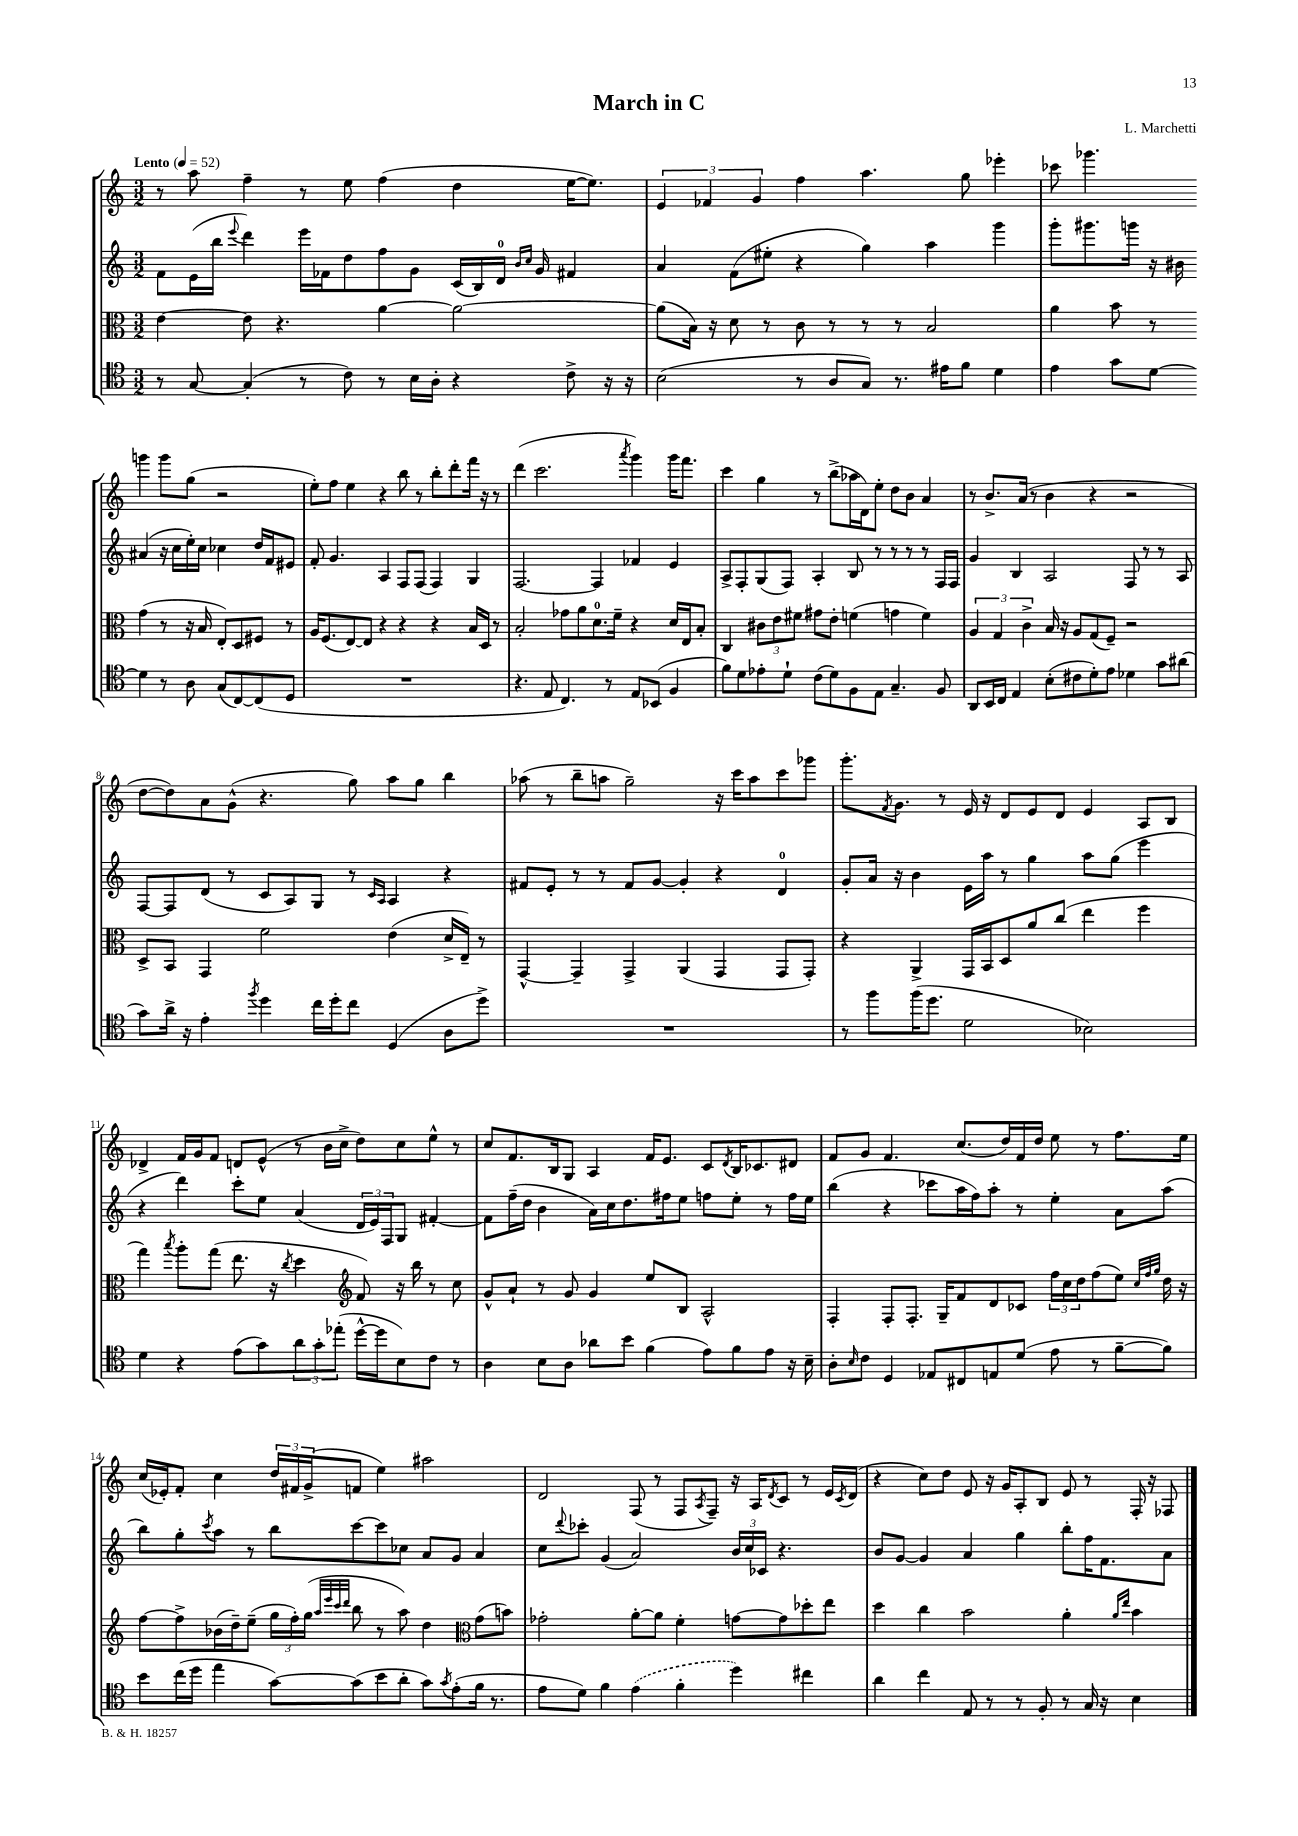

**kern	**kern	**kern	**kern
*staff4	*staff3	*staff2	*staff1
*clefC4	*clefC3	*clefG2	*clefG2
*k[]	*k[]	*k[]	*k[]
*M3/2	*M3/2	*M3/2	*M3/2
*MM52	*MM52	*MM52	*MM52
8r	[4e\	8f\L	8r
[8G/	.	(16e\L	8aa\
.	.	16bb\JJ	.
.	.	8qqeee/	.
(4G'/]	8e\]	4ddd\)	4ff~\
.	4.r	.	.
8r	.	16eee\LL	8r
.	.	16f-\J	.
8c\)	.	8dd\	8ee\
8r	[4a\	8ff\	(4ff\
16B\LL	.	8g\J	.
16A'\JJ	.	.	.
4r	2a\_	(16c/LL	4dd\
.	.	16B/)	.
.	.	16d/JJ	.
.	.	16qqb/LL	.
.	.	16qqcc/JJ	.
.	.	16g/	.
8c^\	.	4f#/	[16ee\LK
.	.	.	8.ee\]J)
16r	.	.	.
16r	.	.	.
=	=	=	=
(2B\	(8a\]L	4a/	6e/
.	16B\Jk)	.	.
.	.	.	6f-/
.	16r	.	.
.	8d\	(8f\L	.
.	.	.	6g/
.	8r	8ee#'\J	.
8r	8c\	4r	4ff\
8A/L	8r	.	.
8G/J)	8r	4gg\)	4.aa\
8.r	8r	.	.
.	2B/	4aa\	.
16e#\LK	.	.	.
8f\J	.	.	8gg\
4d\	.	4ggg\	4eee-'\
=	=	=	=
4e\	4a\	8ggg'\L	8ccc-\
.	.	8.ggg#\	4.ggg-\
8g\L	8b\	.	.
.	.	16ggg\Jk	.
[8d\J	8r	16r	.
.	.	16b#\	.
4d\]	(4g\	(4a#/	4ggg\
8r	8r	16r	8ggg\L
.	.	16cc\LL	.
8A\	16r	16ee'\)	(8gg\J
.	16B/	16cc\JJ	.
(8G/L	8E'/L)	4cc-\	2r
[8C/)	8D/	.	.
(8C/]	8F#/J	16dd/LL	.
.	.	16f/J	.
8D/J	8r	8e#/J	.
=	=	=	=
1.r	16A/LK	8f'/	8ee'\L)
.	(8.F/	.	.
.	.	4.g/	8ff\J
.	[8E/)	.	4ee\
.	8E/]J	.	.
.	4r	4A/	4r
.	4r	8F/L	8bb\
.	.	(8F/J	8r
.	4r	4F/)	8bb'\L
.	.	.	8ddd'\
.	16B/LL	4G/	16fff\Jk
.	16D/JJ	.	16r
.	8r	.	8r
=	=	=	=
4.r	2B'/	[2.F/	(4ddd\
.	.	.	2.ccc\
8E/	.	.	.
4.C/)	8g-\L	.	.
.	8a\	.	.
.	8.d\	4F/]	.
8r	.	.	.
.	16f~\Jk	.	.
.	.	.	8qaaa/
8E/L	4r	4f-/	4ggg\)
(8BB-/J	.	.	.
4F/	16d/LL	4e/	16ggg\LK
.	16E/J	.	8.fff\J
.	8B'/J	.	.
=	=	=	=
8f\L)	4C/	8A^/L	4ccc\
8d\	.	8F'/	.
8e-'\	12c#\L	(8G/	4gg\
.	12e\	.	.
8d`\J	.	8F/J)	.
.	12f#\J	.	.
(8c\L	8g#\L	4A'/	8r
8d\)	8e'\J	.	(8bb^\L
8F\	(4f\	8B/	16aa-\L
.	.	.	16d\J)
8E\J	.	8r	8ee'\J
4.G~/	4g\	8r	8dd\L
.	.	8r	8b\J
.	4f\)	8r	4a/
8F/	.	16F/LL	.
.	.	16F/JJ	.
=	=	=	=
8AA/L	6A/	4g/	8r
16BB/L	.	.	8.b^/L
.	6G/	.	.
16C/JJ	.	.	.
4E/	.	4B/	.
.	.	.	(16a/Jk
.	6c^\	.	.
.	.	.	8r
(8B'\L	16B/	2A/	4b\
.	16r	.	.
8c#\	8A/L	.	.
8d'\)	(8G/	.	4r
8e\J	8F~/J)	.	.
4d-\	2r	8F/	2r
.	.	8r	.
8g\L	.	8r	.
(8a#\J	.	8A/	.
=	=	=	=
8g\L)	8D^/L	[8F/L	[8dd\L
16a^\Jk	8BB/J	8F/]	8dd\])
16r	.	.	.
4e'\	4GG/	(8d/J	8a\
.	.	8r	(8g^^\J
8qff/	.	.	.
4dd\	2f\	8c/L	4.r
.	.	8A/)	.
16cc\LL	.	8G/J	.
16dd'\J	.	.	.
8cc\J	.	8r	8gg\)
.	.	16qqc/LL	.
.	.	16qqA/JJ	.
(4D/	(4e\	4A/	8aa\L
.	.	.	8gg\J
8A\L	16d^/LL	4r	4bb\
.	16E~/JJ)	.	.
8dd^\J)	8r	.	.
=	=	=	=
1.r	[4GG^^/	8f#/L	(8aa-\
.	.	8e'/J	8r
.	4GG~/]	8r	8bb~\L
.	.	8r	8aa\J
.	4GG^/	8f#/L	2gg~\)
.	.	[8g/J	.
.	(4AA/	4g'/]	.
.	4GG/	4r	16r
.	.	.	16ccc\LK
.	.	.	8aa\
.	8GG/L	4d/	8ccc\
.	8GG'/J)	.	8ggg-\J
=	=	=	=
8r	4r	8g'/L	8.ggg'\L
8ff\L	.	16a/Jk	.
.	.	.	8qf/
.	.	16r	8.g\J
(16ff\K	4AA^/	4b\	.
8.dd\J	.	.	.
.	.	.	8r
2d\	16GG/LL	16e\LL	16e/
.	16BB/J	16aa\JJ	16r
.	8D/	8r	8d/L
.	8a/	4gg\	8e/
.	(8cc/J	.	8d/J
2B-\)	4ee\	8aa\L	4e/
.	.	(8gg\J	.
.	4ff\	4eee\	8A/L
.	.	.	8B/J
=	=	=	=
4d\	4gg\)	4r	4d-^/
.	8qbb/	.	.
4r	8aa'\L	4ddd\)	16f/LL
.	.	.	16g/J
.	(8gg\J	.	8f/J
(8e\L	8.ee\	8ccc'\L	8d/L
8g\)	.	8ee\J	(8e^^/J
.	16r	.	.
.	8qcc/	.	.
12a\	4dd\	(4a/	8r
12g'\	.	.	.
.	.	.	16b\LL
(12ee-'\J	.	.	.
.	.	.	16cc^\JJ
*	*clefG2	*	*
[16dd^^\LL	8f/)	24d/LL	8dd\L)
.	.	24e/)	.
16dd\]J	.	.	.
.	.	24F/J	.
8B\)	16r	8G/J	8cc\
.	16bb\	.	.
8c\J	8r	[4f#'/	8ee^^\J
8r	8cc\	.	8r
=	=	=	=
4A\	8g^^/L	8f#\]L	8cc/L
.	8a`/J	(16ff~\L	8.f/
.	.	16dd\JJ	.
8B\L	8r	4b\	.
.	.	.	16B/k
8A\J	8g/	.	8G/J
8a-\L	4g/	16a\LL)	4A/
.	.	16cc\J	.
8b\J	.	8.dd\	.
(4f\	8ee/L	.	16f/LK
.	.	16ff#\k	8.e/J
.	8B/J	8ee\J	.
8e\L)	2A^^/	8ff\L	8c/L
.	.	.	8qd/
8f\	.	8ee'\J	16B/K
.	.	.	8.c-/
8e\J	.	8r	.
16r	.	16ff\LL	8d#/J
16B~\	.	16ee\JJ	.
=	=	=	=
8A'\L	4F'/	(4bb\	8f/L
16qqB/	.	.	.
8c\J	.	.	8g/J
4D/	8F'/L	4r	4.f/
.	8.F'/J	.	.
8E-/L	.	8ccc-\L	.
.	16G~/LK	.	.
8C#/	8f/	16aa\L	(8.cc/L
.	.	16ff\J)	.
8E/	8d/	8aa'\J	.
.	.	.	16dd/L)
(8d/J	8c-/J	8r	16f/
.	.	.	16dd/JJ
8e\	24ff\LL	4ee'\	8ee\
.	24cc\	.	.
.	24dd\J	.	.
8r	(8ff\	.	8r
[8f~\L	8ee\J)	8a\L	8.ff\L
.	32qqcc/LLL	.	.
.	32qqff/	.	.
.	32qqgg/JJJ	.	.
8f\]J)	16dd\	(8aa\J	.
.	16r	.	16ee\Jk
=	=	=	=
8b\L	[8ff\L	8bb\L)	(16cc/LL
.	.	.	16e-'/J)
(16cc\L	8ff^\]	8gg'\	8f'/J
16dd\JJ	.	.	.
.	.	8qccc/	.
4ee\	(16b-\L	8aa\J	4cc\
.	16dd~\J)	.	.
.	(8ee~\J	8r	.
[8g\L)	24gg\LL	8bb\L	24dd/LL
.	24ff'\)	.	24f#/
.	(24gg\JJ	.	(24g^/J
.	32qqaa/LLL	.	.
.	32qqeee/	.	.
.	32qqccc/	.	.
.	32qqddd/JJJ	.	.
(8g\]	8bb\	[8ccc\	8f/J
8b\	8r	8ccc\]	4ee\)
8a'\J	8aa\)	8cc-\J	.
8g\L)	4dd\	8a/L	2aa#\
8qg/	.	.	.
(8e'\	.	8g/J	.
*	*clefC3	*	*
16f\Jk	(8g\L	4a/	.
8.r	.	.	.
.	8b\J)	.	.
=	=	=	=
8e\L	2g-'\	8cc\L	2d/
.	.	8qqddd/	.
8d\J)	.	8ccc-'\J	.
4f\	.	(4g/	.
(4e\	[8a'\L	2a/)	(8F/
.	8a\]J	.	8r
4f'\	4f'\	.	8F/L
.	.	.	8qA/
.	.	.	8F~/J)
4dd\)	[8g\L	24b/LL	16r
.	.	24cc/	.
.	.	.	16A/LK
.	.	24c-/JJ	.
.	.	.	8qd/
.	8g\]	4.r	8c/J
4cc#\	8dd-'\	.	8r
.	8ee\J	.	16e/LL
.	.	.	8qc/
.	.	.	(16d/JJ
=	=	=	=
4a\	4dd\	8b/L	4r
.	.	[8g/J	.
4cc\	4cc\	4g/]	8cc\L)
.	.	.	8dd\J
8E/	2b\	4a/	8e/
8r	.	.	16r
.	.	.	16g/LK
8r	.	4gg\	8A'/
8F'/	.	.	8B/J
8r	4a'\	8bb'\L	8e/
16G/	.	16ff\K	8r
16r	.	8.f\	.
.	16qqa/LL	.	.
.	16qqee/JJ	.	.
4B\	4b\	.	16F'/
.	.	.	16r
.	.	8a\J	8F-/
==	==	==	==
*-	*-	*-	*-
